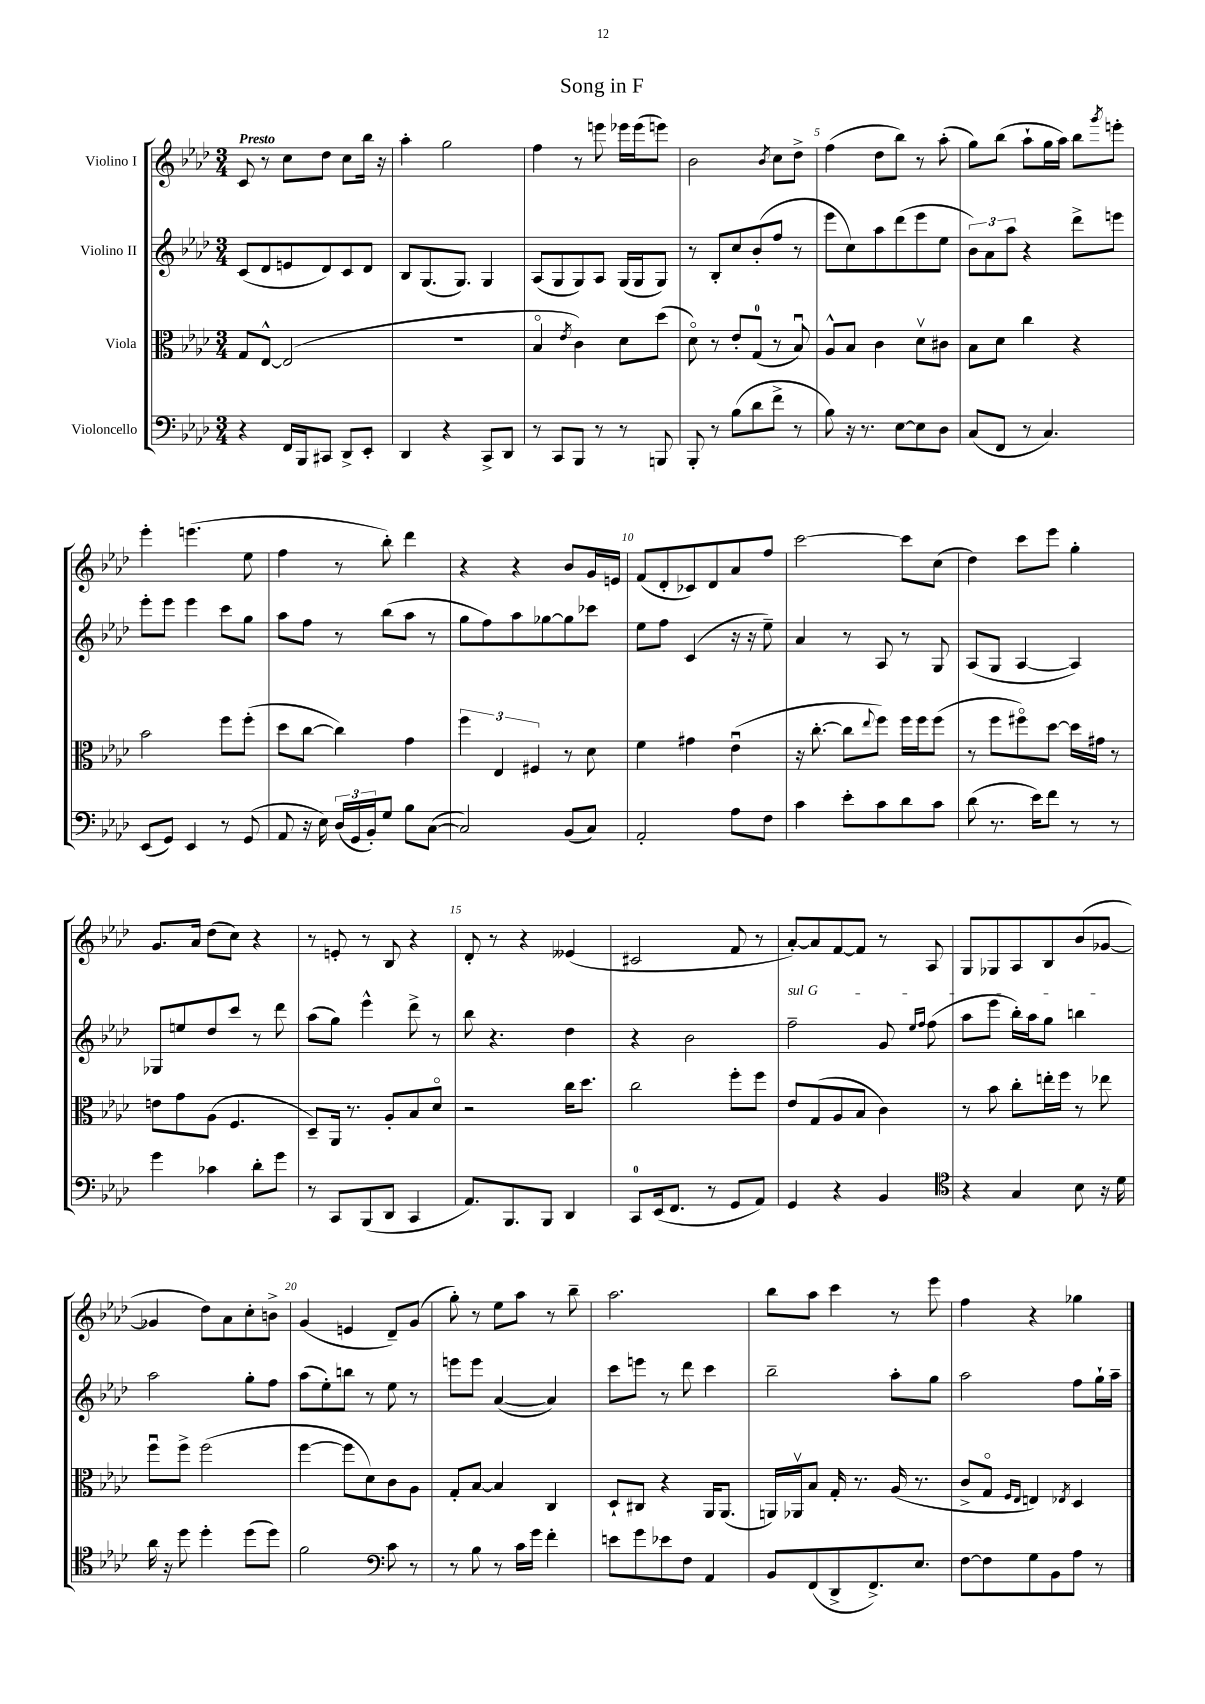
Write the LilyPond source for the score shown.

\header { title = "Song in F" }
<<
\new StaffGroup <<
\new Staff = "s0" \with { instrumentName = "Violino I" } {
    \clef treble \key aes \major \numericTimeSignature \time 3/4 \tempo "Presto"
    c'8 r8 c''8 des''8 c''8 bes''16 r16 |
    aes''4-. g''2 |
    f''4 r8 e'''8 ees'''16 ees'''16( e'''8) |
    bes'2 \acciaccatura { bes'8 } c''8 des''8-> |
    f''4( des''8 bes''8) r8 aes''8-.( |
    g''8) bes''8( aes''8-! g''16 aes''16) bes''8 \acciaccatura { g'''8 } e'''8-. |
    ees'''4-. e'''4.( ees''8 |
    f''4 r8 bes''8-.) des'''4 |
    r4 r4 bes'8 g'16 e'16 |
    f'8( des'8-. ces'8) des'8 aes'8 f''8 |
    c'''2~ c'''8 c''8( |
    des''4) c'''8 ees'''8 g''4-. |
    g'8. aes'16 des''8( c''8) r4 |
    r8 e'8-. r8 bes8 r4 |
    des'8-. r8 r4 eeses'4( |
    cis'2 f'8 r8 |
    aes'8~-.) aes'8 f'8~ f'8 r8 aes8 |
    g8 ges8 aes8 bes8 bes'8( ges'8~ |
    ges'4 des''8) aes'8 c''8-. b'8-> |
    g'4( e'4 des'8--) g'8( |
    g''8-.) r8 ees''8 aes''8 r8 bes''8-- |
    aes''2. |
    bes''8 aes''8 c'''4 r8 ees'''8 |
    f''4 r4 ges''4 \bar "|." |
}
\new Staff = "s1" \with { instrumentName = "Violino II" } {
    \clef treble \key aes \major \numericTimeSignature \time 3/4
    c'8( des'8 e'8 des'8) c'8 des'8 |
    bes8 g8.( g8.) g4 |
    aes8( g8 g8) aes8 g16( g16 g8) |
    r8 bes8-. c''8 bes'8-.( f''8 r8 |
    ees'''8 c''8) aes''8 des'''8( ees'''8 ees''8 |
    \tuplet 3/2 { bes'8) aes'8 aes''8 } r4 des'''8-> e'''8 |
    ees'''8-. ees'''8 ees'''4 c'''8 g''8 |
    aes''8 f''8 r8 bes''8( aes''8 r8 |
    g''8 f''8) aes''8 ges''8~ ges''8 ces'''8 |
    ees''8 f''8 c'4( r16 r16 ees''8--) |
    aes'4 r8 aes8 r8 g8 |
    aes8( g8 aes4~ aes4) |
    ges8 e''8 des''8 c'''8 r8 des'''8 |
    aes''8( g''8) ees'''4-^ des'''8-> r8 |
    bes''8 r4. des''4 |
    r4 bes'2 |
    \once \override TextSpanner.bound-details.left.text = \markup { \italic "sul G" } f''2--\startTextSpan g'8 \grace { ees''16 f''16 } f''8( |
    aes''8 ees'''8 bes''16-.) aes''16 g''8 b''4\stopTextSpan |
    aes''2 g''8-. f''8 |
    aes''8( ees''8-.) b''8 r8 ees''8 r8 |
    e'''8 e'''8 aes'4~( aes'4) |
    c'''8 e'''8 r8 des'''8 c'''4 |
    bes''2-- aes''8-. g''8 |
    aes''2 f''8 g''16-! aes''16-- \bar "|." |
}
\new Staff = "s2" \with { instrumentName = "Viola" } {
    \clef alto \key aes \major \numericTimeSignature \time 3/4
    g8 ees8~-^ ees2( |
    R2. |
    bes4\flageolet \acciaccatura { ees'8 } c'4) des'8 des''8( |
    des'8\flageolet) r8 ees'8-. g8-0( r8 bes8\downbow) |
    aes8-^ bes8 c'4 des'8\upbow cis'8 |
    bes8 des'8 c''4 r4 |
    bes'2 f''8 f''8-.( |
    des''8 c''8~ c''4) g'4 |
    \tuplet 3/2 { f''4 ees4 fis4 } r8 des'8 |
    f'4 gis'4 ees'4\downbow( |
    r16 c''8.~-. c''8 \appoggiatura { ees''8 } f''8) f''16 f''16 f''8( |
    r8 f''8 fis''8\flageolet) des''8~ des''16 gis'16 r8 |
    e'8 g'8 aes8( f4. |
    des8--) aes,16 r8. aes8-. bes8 des'8\flageolet |
    r2 c''16 des''8. |
    c''2 f''8-. f''8 |
    ees'8 g8( aes8 bes8 c'4) |
    r8 bes'8 c''8-. e''16-. f''16 r8 ees''8 |
    f''8\downbow f''8-> f''2( |
    f''4~ f''8 des'8) c'8 aes8 |
    g8-. bes8~ bes4 c4 |
    des8-! cis8 r4 aes,16 aes,8.( |
    a,16) aes,16\upbow bes8 g16-. r8. aes16( r8. |
    c'8-> g8\flageolet \grace { f16 ees16 } e4) \acciaccatura { ees8 } des4 \bar "|." |
}
\new Staff = "s3" \with { instrumentName = "Violoncello" } {
    \clef bass \key aes \major \numericTimeSignature \time 3/4
    r4 f,16 bes,,16 cis,8 des,8-> ees,8-. |
    des,4 r4 c,8-> des,8 |
    r8 c,8 bes,,8 r8 r8 b,,8 |
    bes,,8-. r8 bes8( des'8 f'8-> r8 |
    bes8) r16 r8. ees8~ ees8 des8 |
    c8( f,8 r8 c4.) |
    ees,8( g,8) ees,4 r8 g,8( |
    aes,8 r16 ees16) \tuplet 3/2 { des16( g,16 bes,16-.) } g8 bes8 c8~( |
    c2) bes,8( c8) |
    aes,2-. aes8 f8 |
    c'4 ees'8-. c'8 des'8 c'8 |
    des'8( r8. ees'16) f'8 r8 r8 |
    g'4 ces'4 des'8-. g'8 |
    r8 c,8 bes,,8( des,8 c,4 |
    aes,8.) bes,,8. bes,,8 des,4 |
    c,8-0 ees,16( f,8. r8 g,8 aes,8) |
    g,4 r4 bes,4 |
    \clef tenor r4 g4 bes8 r16 des'16 |
    aes'16 r16 des''8 des''4-. des''8( des''8) |
    f'2 \clef bass c'8 r8 |
    r8 bes8 r8 c'16 g'16 f'4-. |
    e'8 g'8 ees'8 f8 aes,4 |
    bes,8 f,8( des,8-> f,8.->) ees8. |
    f8~ f8 g8 bes,8 aes8 r8 \bar "|." |
}
>>
>>
\layout { \context { \Score \override BarNumber.break-visibility = ##(#f #t #t) barNumberVisibility = #(every-nth-bar-number-visible 5) } }
